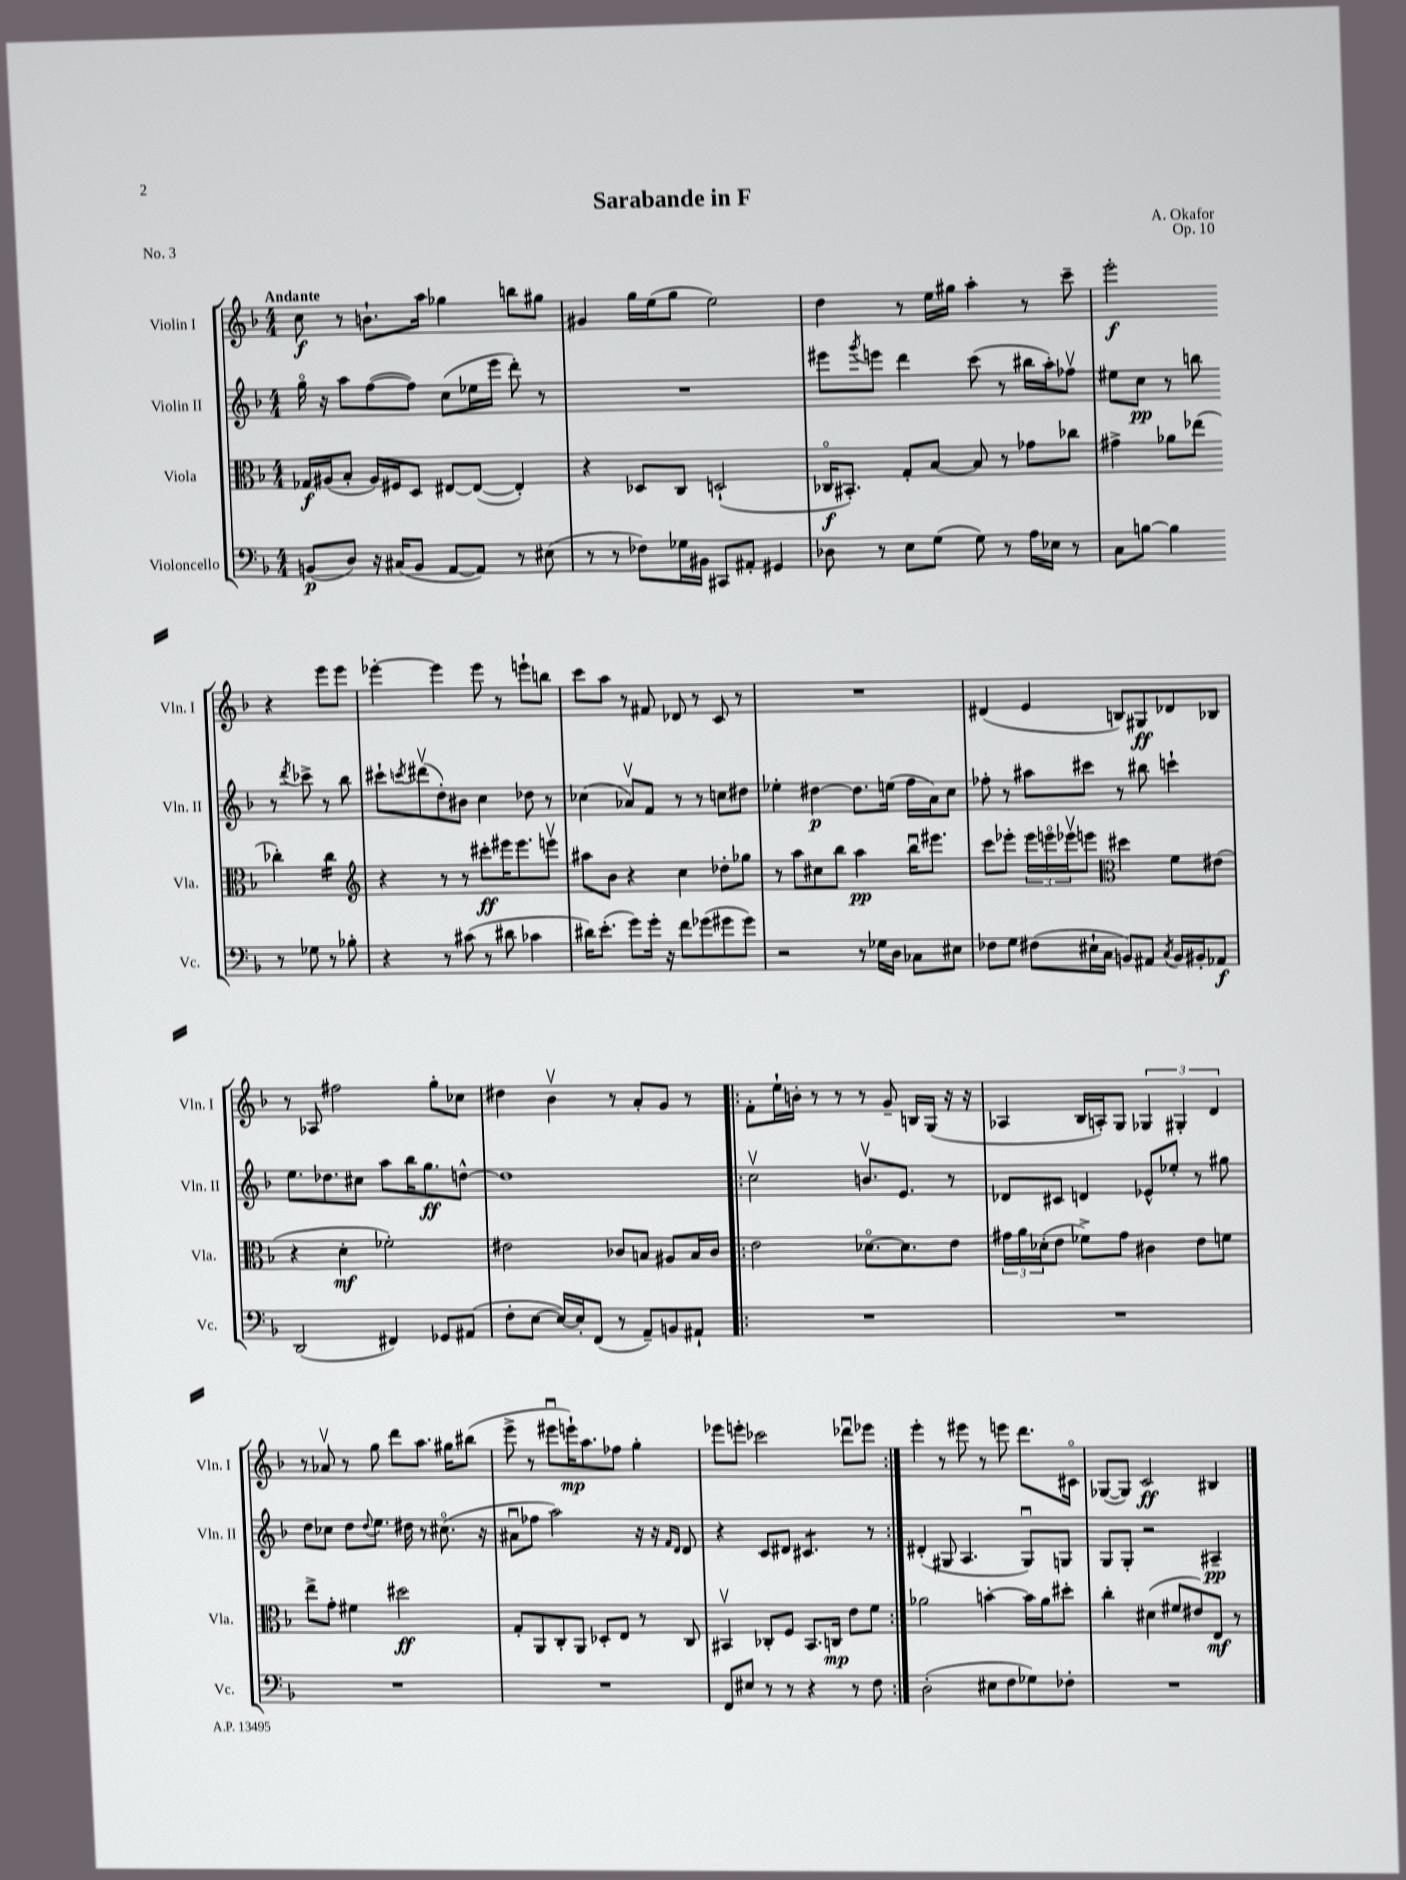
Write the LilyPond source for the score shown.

\header { title = "Sarabande in F" composer = "A. Okafor" opus = "Op. 10" piece = "No. 3" }
<<
\new StaffGroup <<
\new Staff = "s0" \with { instrumentName = "Violin I" shortInstrumentName = "Vln. I" } {
    \clef treble \key f \major \numericTimeSignature \time 4/4 \tempo "Andante"
    c''8\f r8 b'8.-! a''16 ges''4 b''8 gis''8 |
    gis'4 g''16 e''16( g''8 e''2) |
    d''4 r8 e''16 gis''16 a''4-. r8 c'''8-- |
    e'''2-.\f r4 e'''8 e'''8 |
    ees'''4~-. ees'''4 ees'''8 r8 e'''8-! b''8 |
    c'''8 a''8 r8 fis'8 des'8 r8 c'8 r8 |
    R1 |
    dis'4( e'4 b8) gis8\ff des'8 bes8 |
    r8 aes8 fis''2 g''8-. ces''8 |
    dis''4 bes'4\upbow r8 a'8-. g'8 r8 |
    \repeat volta 2 { f'8-. e''16-! b'16-. r8 r8 r8 g'8-- b16 g16( r16 r16 |
    aes4 bes16 a16-.) g8 \tuplet 3/2 { ges4 gis4-. d'4 } |
    r8 aes'8\upbow r8 g''8 d'''8 a''8. gis''16 bis''8( |
    e'''8-> r8 eis'''8\downbow e'''16-!\mp) a''8. fes''8 g''4-. |
    ees'''8 e'''8-. ces'''2 des'''8\downbow ees'''8 | }
    e'''4-. r8 eis'''8 r8 e'''8 d'''8. cis'16\flageolet |
    ges8~( ges8) c'2\ff bis4 \bar "|." |
}
\new Staff = "s1" \with { instrumentName = "Violin II" shortInstrumentName = "Vln. II" } {
    \clef treble \key f \major \numericTimeSignature \time 4/4
    g''16\flageolet r16 a''8 f''8~( f''8) c''8( ees''16 e'''16 d'''8-.) r8 |
    R1 |
    eis'''8 \acciaccatura { g'''8 } e'''8 d'''4 c'''8( r8 bis''16 a''16-.) fes''8\upbow |
    eis''8 c''8\pp r8 b''8 r8 \acciaccatura { d'''8 } ces'''8-> r8 b''8 |
    cis'''8-! \acciaccatura { c'''8 } dis'''8\upbow( d''8-.) bis'8 c''4 des''8 r8 |
    ces''4( aes'8\upbow) f'8 r8 r8 c''8 dis''8 |
    ees''4-. dis''4~\p dis''8. e''16( f''16 a'16) c''8 |
    fes''8-. r8 ais''8 cis'''8 r8 bis''8 c'''4-! |
    e''8. des''8. cis''8 a''8 bes''16 g''8.\ff d''8~-^ |
    d''1 |
    \repeat volta 2 { c''2\upbow b'8.\upbow e'8. r8 |
    des'8 cis'8 d'4 ees'8-^ ees''8-. r8 gis''8 |
    d''8 ces''8 d''8 \appoggiatura { d''8 } e''8. dis''16 r8 cis''8.\flageolet( r16 |
    ais'8\downbow fes''8 a''2) r16 r16 \grace { f'16 d'16 } d'8 |
    r4 c'8 dis'8 cis'4.:8 r8 | }
    dis'4-.( gis8 a4. gis8\downbow) g8 |
    g8 g8-. r2 ais4--\pp \bar "|." |
}
\new Staff = "s2" \with { instrumentName = "Viola" shortInstrumentName = "Vla." } {
    \clef alto \key f \major \numericTimeSignature \time 4/4
    ges16\f ais16( bes8-. ais16) fis16 d8 eis8~ eis8~( eis4-.) |
    r4 des8 c8 d2-!( |
    ces16\flageolet\f bis,8.-.) g8-. bes8~ bes8 r8 ges'8 ces''8 |
    gis'4-> aes'8 ees''8( ces''4-.) ces''4:16 |
    \clef treble r4 r8 r8 cis'''8-.\ff eis'''16 eis'''8. e'''8\upbow |
    ais''8 bes'8 r4 c''4 des''8-. ges''8 |
    r8 a''8 cis''8 bes''8 a''4\pp bes''16\downbow eis'''8. |
    c'''8 ees'''8-. \tuplet 3/2 { ees'''16 e'''16\flageolet ees'''16\upbow } e'''8 \clef alto dis''4 f'8 eis'8( |
    r4 d'4-.\mf fes'2-.) |
    eis'2 ces'8 b8 ais8 b16 ces'16 |
    \repeat volta 2 { e'2 des'8.~\flageolet des'8. e'8 |
    \tuplet 3/2 { gis'16 a'16 des'16-.( } e'8 fes'8->) gis'8 cis'4 e'8 f'8 |
    e''8-> g'8-. fis'4 dis''2\ff |
    g8-. a,8 c8-. a,8 des8-. e8 r8 c8 |
    bis,4\upbow ces8-. f8 bis,8. c16\mp e'8 f'8 | }
    aes'2 b'4~-. b'16 aes'16 dis''8-. |
    c''4-. dis'4( fis'8 eis'8) e8\mf r8 \bar "|." |
}
\new Staff = "s3" \with { instrumentName = "Violoncello" shortInstrumentName = "Vc." } {
    \clef bass \key f \major \numericTimeSignature \time 4/4
    b,8\p( d8) r16 cis16( b,8 a,8~ a,8) r8 eis8( |
    r8 r8 fes8) ges16 bis,16 cis,8 ais,8-. gis,4 |
    des8 r8 e8 g8( g8) r8 a16 ees16 r8 |
    c8 b8~ b4 r8 ges8 r8 bes8-. |
    r4 r8 cis'8( r8 dis'8 ces'4 |
    dis'16) e'8.-.( g'8) g'16-. r16 f'8 ges'8( gis'8 gis'8) |
    r2 r8 ges16 d16 ces8 eis8 |
    fes8 g8 fis8( eis16-! c16 b,8) ais,8 \acciaccatura { c8 } b,16 bis,16-. aes,8\f |
    d,2( fis,4) ges,8 ais,8( |
    f8-. e8~ e16~) e16-. f,8( r8 a,8--) b,8 ais,8-! |
    \repeat volta 2 { R1 |
    R1 |
    R1 |
    R1 |
    f,8 eis8 r8 r8 r4 r8 f8 | }
    d2-.( eis8 f8 ges8) fes8-. |
    R1 \bar "|." |
}
>>
>>
\layout { \context { \Score \remove "Bar_number_engraver" } }
